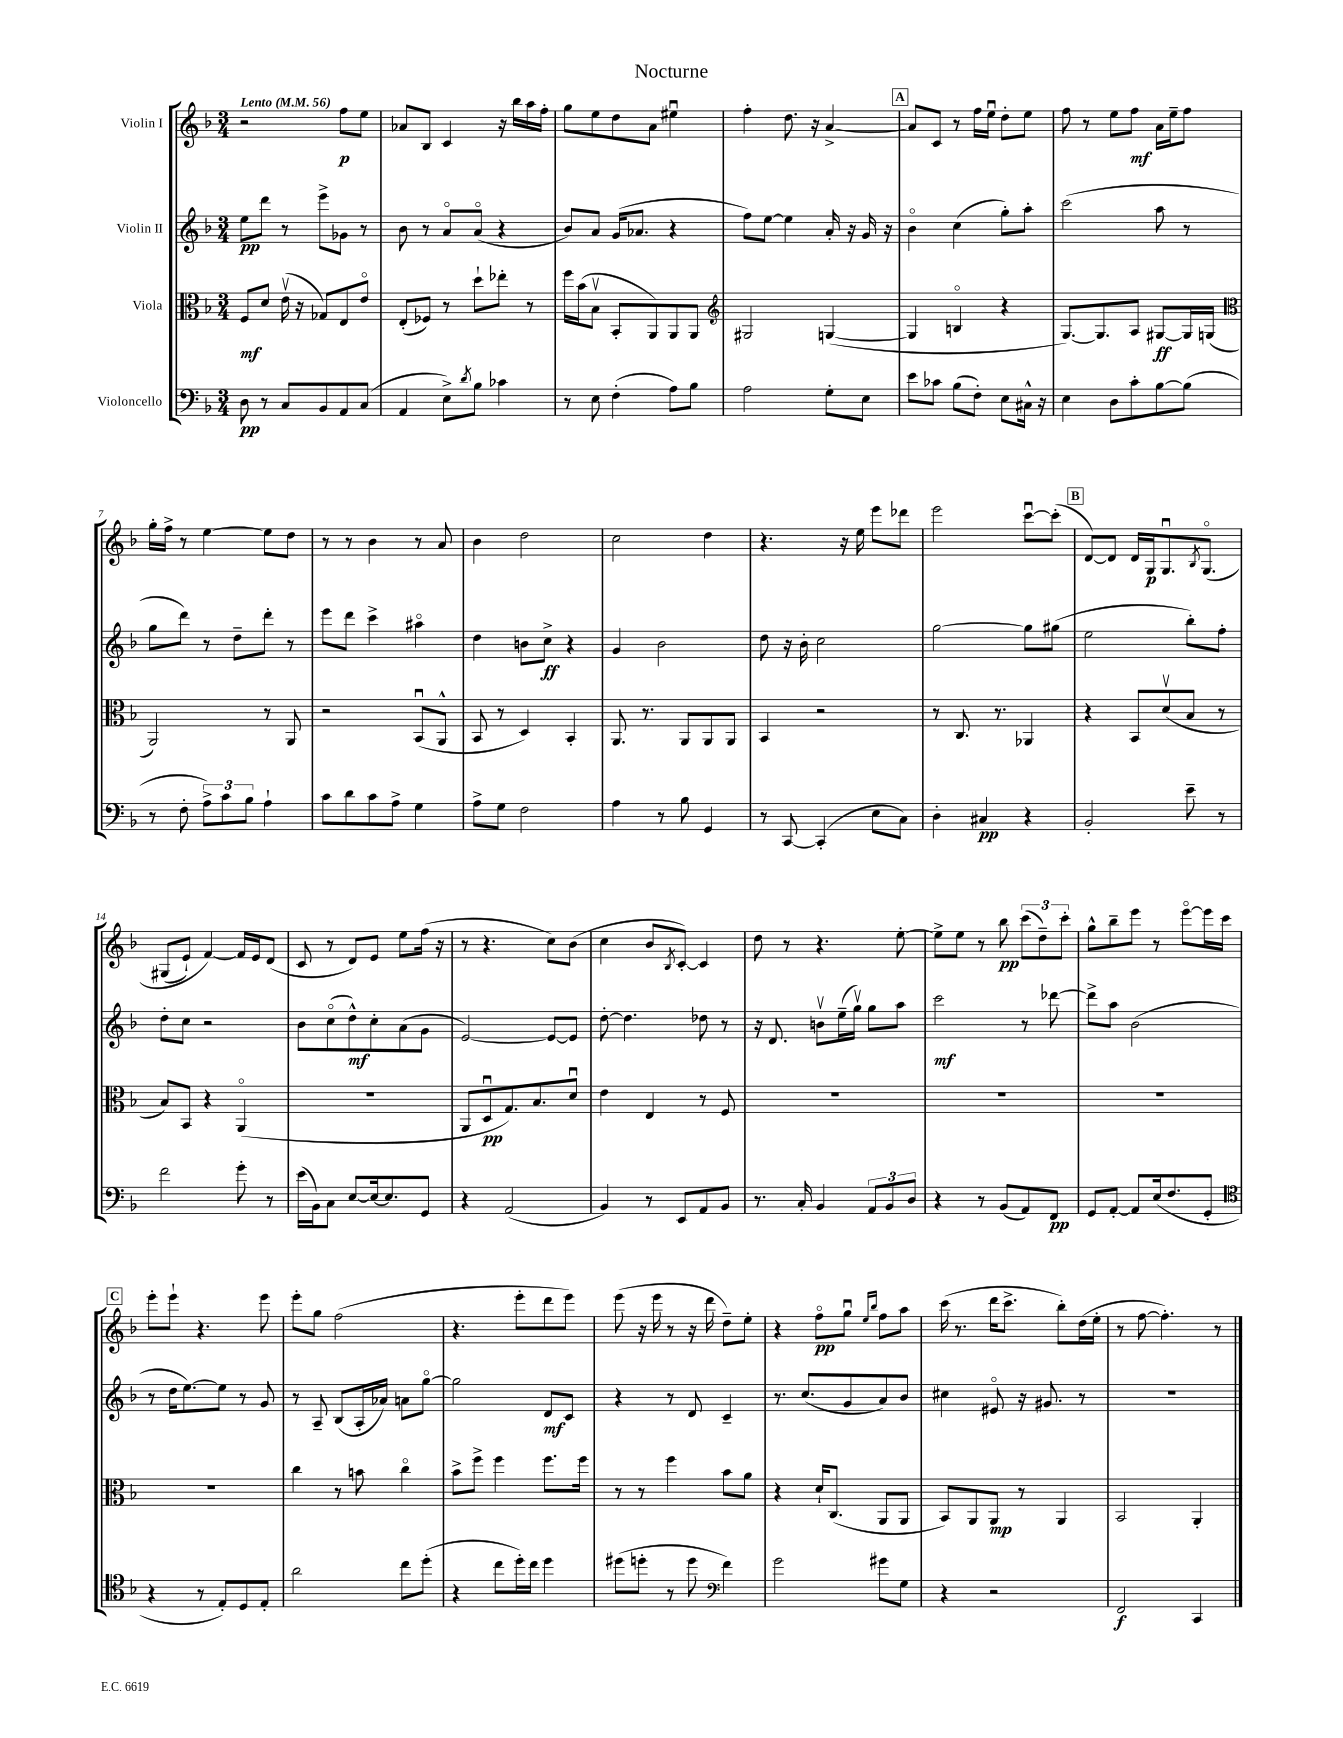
\header { title = "Nocturne" }
<<
\new StaffGroup <<
\new Staff = "s0" \with { instrumentName = "Violin I" } {
    \clef treble \key f \major \numericTimeSignature \time 3/4 \tempo "Lento" 4 = 56
    r2 f''8\p e''8 |
    aes'8 bes8 c'4 r16 bes''16 a''16 f''16-. |
    g''8 e''8 d''8 a'8 eis''4\downbow |
    f''4-. d''8. r16 a'4~-> |
    \mark \markup { \box "A" } a'8 c'8 r8 f''16 e''16\downbow d''8-. e''8 |
    f''8 r8 e''8 f''8\mf a'16 e''16-- f''8 |
    g''16-. f''16-> r8 e''4~ e''8 d''8 |
    r8 r8 bes'4 r8 a'8 |
    bes'4 d''2 |
    c''2 d''4 |
    r4. r16 e''16 e'''8 des'''8 |
    e'''2 c'''8~\downbow c'''8-.( |
    \mark \markup { \box "B" } d'8~) d'8 d'16 g16\p g8.\downbow \acciaccatura { bes8 } g8.\flageolet\( |
    gis8( e'8-!) f'4~\) f'16 e'16 d'8( |
    c'8 r8 d'8) e'8 e''8 f''16( r16 |
    r8 r4. c''8) bes'8( |
    c''4 bes'8 \acciaccatura { bes8 } c'8~-.) c'4 |
    d''8 r8 r4. e''8~-. |
    e''8-> e''8 r8 bes''8\pp \tuplet 3/2 { c'''8( d''8--) c'''8-. } |
    g''8-^ bes''8-- e'''8 r8 e'''8~\flageolet e'''16 c'''16 |
    \mark \markup { \box "C" } e'''8-. e'''8-! r4. e'''8 |
    e'''8-. g''8 f''2( |
    r4. e'''8-. d'''8 e'''8) |
    e'''8( r16 e'''16 r8 r16 d'''16 d''8--) e''8-. |
    r4 f''8\flageolet\pp g''8\downbow \grace { e''16 bes''16 } f''8 a''8 |
    c'''16( r8. d'''16 c'''8.-> bes''8-.) d''16( e''16-. |
    r8 f''8~ f''4.-.) r8 \bar "|." |
}
\new Staff = "s1" \with { instrumentName = "Violin II" } {
    \clef treble \key f \major \numericTimeSignature \time 3/4
    e''8\pp d'''8 r8 e'''8-> ges'8 r8 |
    bes'8 r8 a'8\flageolet a'8\flageolet( r4 |
    bes'8) a'8 g'16( aes'8. r4 |
    f''8) e''8~ e''4 a'16-. r16 g'16 r16 |
    \mark \markup { \box "A" } bes'4\flageolet c''4( g''8-.) a''8-. |
    c'''2( a''8 r8 |
    g''8 d'''8) r8 d''8-- d'''8-. r8 |
    e'''8 d'''8 c'''4-> ais''4\flageolet |
    d''4 b'8 c''8->\ff r4 |
    g'4 bes'2 |
    d''8 r16 bes'16-. c''2 |
    g''2~ g''8 gis''8( |
    \mark \markup { \box "B" } e''2 bes''8-.) f''8-. |
    d''8-. c''8 r2 |
    bes'8 c''8\flageolet( d''8-^\mf) c''8-. a'8( g'8 |
    e'2~) e'8~ e'8 |
    d''8~-. d''4. des''8 r8 |
    r16 d'8. b'8\upbow e''16--( g''16\upbow) g''8 a''8 |
    c'''2\mf r8 des'''8~ |
    des'''8-> a''8 bes'2( |
    \mark \markup { \box "C" } r8 d''16 e''8.~) e''8 r8 g'8 |
    r8 a8-- bes8( a16-. aes'16) a'8 g''8~\flageolet |
    g''2 d'8\mf c'8 |
    r4 r8 d'8 c'4-- |
    r8. c''8.( g'8 a'8) bes'8 |
    cis''4 eis'8\flageolet r16 gis'8. r8 |
    R2. \bar "|." |
}
\new Staff = "s2" \with { instrumentName = "Viola" } {
    \clef alto \key f \major \numericTimeSignature \time 3/4
    f8\mf d'8 e'16\upbow( r16 ges8) e8 e'8\flageolet |
    e8-.( fes8) r8 d''8-! ees''8-. r8 |
    f''16 bes'16( bes8\upbow bes,8-. a,8) a,8 a,8 |
    \clef treble gis2 g4~( |
    \mark \markup { \box "A" } g4 b4\flageolet r4 |
    g8.~) g8. a8 gis8~\ff gis16 g16( |
    \clef alto a,2) r8 a,8 |
    r2 bes,8\downbow( a,8-^ |
    bes,8 r8 d4) bes,4-. |
    a,8. r8. a,8 a,8 a,8 |
    bes,4 r2 |
    r8 c8. r8. aes,4 |
    \mark \markup { \box "B" } r4 bes,8 d'8\upbow( bes8 r8 |
    bes8) bes,8 r4 a,4\flageolet( |
    R2. |
    a,8 d8\downbow\pp g8.) bes8. d'8\downbow |
    e'4 e4 r8 f8 |
    R2. |
    R2. |
    R2. |
    \mark \markup { \box "C" } R2. |
    c''4 r8 b'8 c''4\flageolet |
    bes'8-> f''8-> f''4 f''8. f''16 |
    r8 r8 f''4 bes'8 a'8 |
    r4 d'16-! c8.( a,8 a,8 |
    bes,8) a,8 a,8\mp r8 a,4 |
    bes,2 a,4-. \bar "|." |
}
\new Staff = "s3" \with { instrumentName = "Violoncello" } {
    \clef bass \key f \major \numericTimeSignature \time 3/4
    d8\pp r8 c8 bes,8 a,8 c8( |
    a,4 e8->) \acciaccatura { d'8 } bes8 ces'4 |
    r8 e8 f4-.( a8) bes8 |
    a2 g8-. e8 |
    \mark \markup { \box "A" } e'8 ces'8 bes8( f8-.) e8 cis16-^ r16 |
    e4 d8 c'8-. bes8~ bes8( |
    r8 f8-. \tuplet 3/2 { a8->) c'8 bes8 } a4-! |
    c'8 d'8 c'8 a8-> g4 |
    a8-> g8 f2 |
    a4 r8 bes8 g,4 |
    r8 c,8~ c,4-.( e8 c8) |
    d4-. cis4\pp r4 |
    \mark \markup { \box "B" } bes,2-. e'8-- r8 |
    f'2 g'8-. r8 |
    e'16( bes,16) c8 e8~ e16~ e8. g,8 |
    r4 a,2( |
    bes,4) r8 e,8 a,8 bes,8 |
    r8. c16-. bes,4 \tuplet 3/2 { a,8 bes,8 d8 } |
    r4 r8 bes,8( a,8) f,8\pp |
    g,8 a,8~-. a,8 e16( f8. g,8-. |
    \mark \markup { \box "C" } \clef tenor r4 r8 e8-.) d8 e8-. |
    a'2 c''8 d''8-.( |
    r4 c''8 d''16-.) c''16 d''4 |
    dis''8( d''8-. r8 d''8 \clef bass f'4) |
    g'2 gis'8 g8 |
    r4 r2 |
    f,2\f c,4 \bar "|." |
}
>>
>>
